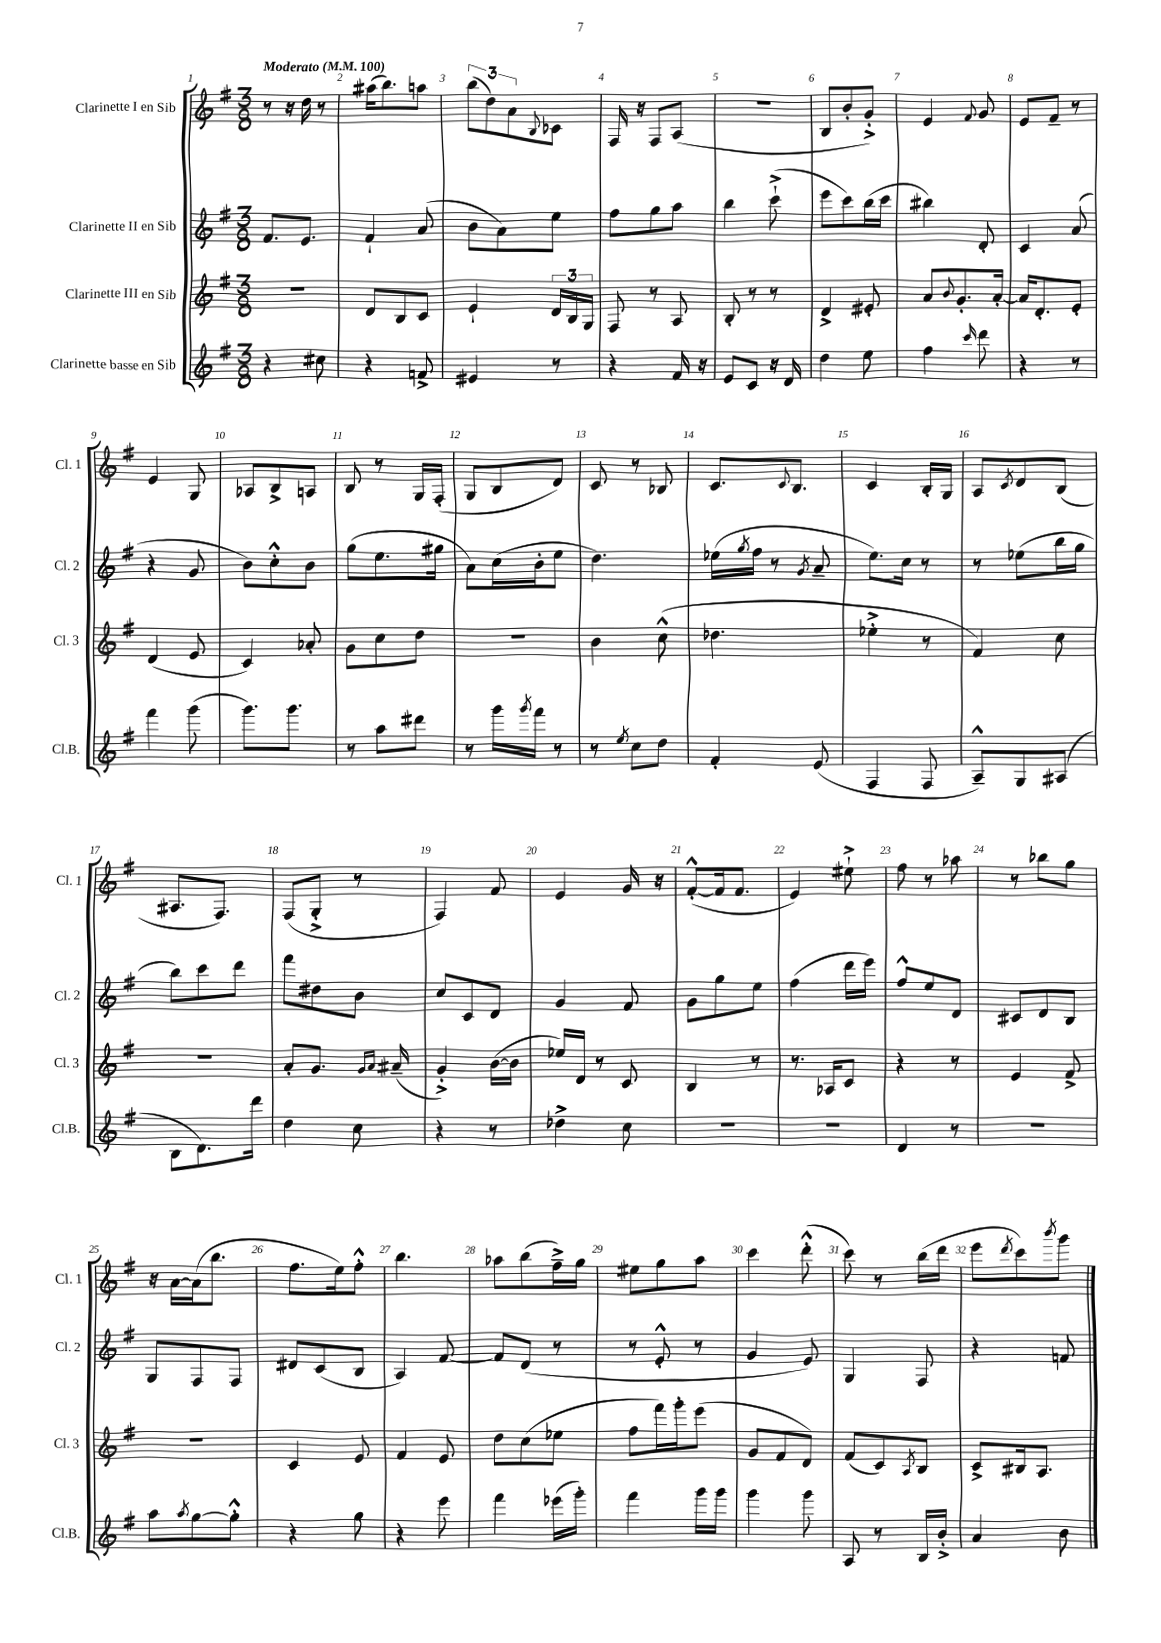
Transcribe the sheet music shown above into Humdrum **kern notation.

**kern	**kern	**kern	**kern
*part4	*part3	*part2	*part1
*staff4	*staff3	*staff2	*staff1
*I"Clarinette basse en Sib	*I"Clarinette III en Sib	*I"Clarinette II en Sib	*I"Clarinette I en Sib
*I'Cl.B.	*I'Cl. 3	*I'Cl. 2	*I'Cl. 1
*clefG2	*clefG2	*clefG2	*clefG2
*k[f#]	*k[f#]	*k[f#]	*k[f#]
*M3/8	*M3/8	*M3/8	*M3/8
*MM100	*MM100	*MM100	*MM100
=1	=1	=1	=1
!	!	!	!LO:TX:a:B:t=Moderato
4r	4.r	8.f#/L	8r
.	.	.	16r
.	.	8.e/J	16dd\
8cc#X\	.	.	8r
=2	=2	=2	=2
4r	8d/L	4f#`/	(16aa#X\KL
.	.	.	8.bb\)
.	8B/	.	.
8fn^/	8c/J	(8a/	8aan\J
=3	=3	=3	=3
4e#X/	4e`/	8b\L	(12bb\L
.	.	.	12dd\)
.	.	8a\)	.
.	.	.	12a\
.	.	.	8qqB/
8r	24d/LL	8ee\J	8c-X\J
.	24B/	.	.
.	24G/JJ	.	.
=4	=4	=4	=4
4r	8F#/	8ff#\L	16F#/
.	.	.	16r
.	8r	8gg\	8F#/L
16f#/	8A/	8aa\J	(8A/J
16r	.	.	.
=5	=5	=5	=5
8e/L	8B'/	4bb\	4.r
8c/J	8r	.	.
16r	8r	(8ccc`^\	.
16d/	.	.	.
=6	=6	=6	=6
4dd\	4d^/	8eee\L	8B/L
.	.	8ccc\)	8b'/
8ee\	8e#X'/	(16bb\L	8g'^/J)
.	.	16ccc\JJ	.
=7	=7	=7	=7
4ff#\	8a/L	4bb#X\)	4e/
.	8qqb/	.	.
.	8.g'/	.	.
16qqccc/	.	.	8qqf#/
8ddd\	.	8d'/	8g/
.	[16a'/Jk	.	.
=8	=8	=8	=8
4r	16a/KL]	4c/	8e/L
.	8.d'/	.	.
.	.	.	8f#~/J
8r	8e'/J	(8a/	8r
!!LO:LB:g=z
=9	=9	=9	=9
4fff#\	(4d/	4r	4e/
(8ggg\	8e/	8g/	8G/
=10	=10	=10	=10
8.ggg\L)	4c/)	8b\L)	8A-X/L
.	.	8cc'^^\	8B^/
8.ggg\J	.	.	.
.	8a-X'/	8b\J	8An/J
=11	=11	=11	=11
8r	8g\L	(8gg\L	8B/
8aa\L	8cc\	8.ee\	8r
8ddd#X\J	8dd\J	.	16G/LL
.	.	16gg#X\Jk	(16F#'/JJ
=12	=12	=12	=12
8r	4.r	8a\L)	8G/L
16ggg\LL	.	(16cc\L	8B/
8qggg/	.	.	.
16fff#\JJ	.	16b'\J	.
8r	.	8ee\J	8d/J)
=13	=13	=13	=13
8r	4b\	4.dd\)	8c/
8qee/	.	.	.
8cc\L	.	.	8r
8dd\J	(8cc^^\	.	8B-X/
=14	=14	=14	=14
4f#'/	4.dd-X\	(16ee-X\LL	8.c/L
.	.	8qgg/	.
.	.	16ff#\JJ	.
.	.	8r	.
.	.	.	8qqc/
.	.	.	8.B/J
.	.	8qg/	.
(8e/	.	8a~/	.
=15	=15	=15	=15
4F#/	4ee-X'^\	8.ee\L)	4c/
.	.	16cc\Jk	.
8F#/	8r	8r	16B'/LL
.	.	.	16G/JJ
=16	=16	=16	=16
8A~^^/L)	4f#/)	8r	8A/L
.	.	.	8qc/
8G/	.	(8ee-X\L	8d/
(8A#X/J	8cc\	16bb\L	(8B/J
.	.	16gg\JJ	.
!!LO:LB:g=z
=17	=17	=17	=17
8B\L	4.r	8bb\L)	8.A#X/L
8.d\)	.	8ccc\	.
.	.	.	8.F#/J)
.	.	8ddd\J	.
16ddd\Jk	.	.	.
=18	=18	=18	=18
4dd\	8a'/L	8fff#\L	(8F#/L
.	8.g/J	8dd#X\	8G'^/J
8cc\	.	8b\J	8r
.	16qqg/LL	.	.
.	16qqa/JJ	.	.
.	(16a#X~/	.	.
=19	=19	=19	=19
4r	4g'^/)	8cc/L	4F#/)
.	.	8c/	.
8r	([16b\LL	8d/J	8f#/
.	16b\JJ]	.	.
=20	=20	=20	=20
4dd-X^\	16ee-X/LL)	4g/	4e/
.	16d/JJ	.	.
.	8r	.	.
8cc\	8c/	8f#/	16g/
.	.	.	16r
=21	=21	=21	=21
4.r	4B/	8g\L	([8f#'^^/L
.	.	8gg\	16f#/k]
.	.	.	8.f#/J
.	8r	8ee\J	.
=22	=22	=22	=22
4.r	8.r	(4ff#\	4e/)
.	16A-X/KL	.	.
.	8c/J	16ddd\LL	8ee#X`^\
.	.	16eee\JJ)	.
=23	=23	=23	=23
4d/	4r	8ff#^^/L	8ff#\
.	.	8ee/	8r
8r	8r	8d/J	8aa-X\
=24	=24	=24	=24
4.r	4e/	8c#X/L	8r
.	.	8d/	8bb-X\L
.	8f#^/	8B/J	8gg\J
!!LO:LB:g=z
=25	=25	=25	=25
8aa\L	4.r	8G/L	16r
.	.	.	[16a\LL
8qaa/	.	.	.
[8gg\	.	8F#/	(16a\J]
.	.	.	8.bb\J
8gg'^^\J]	.	8F#/J	.
=26	=26	=26	=26
4r	4c/	8d#X/L	8.ff#\L
.	.	(8c/	.
.	.	.	16ee\k)
8gg\	8e/	8B/J	8ff#'^^\J
=27	=27	=27	=27
4r	4f#/	4A/)	4.bb\
8eee\	8e/	[8f#/	.
=28	=28	=28	=28
4fff#\	8dd\L	8f#/L]	8aa-X\L
.	(8cc\	(8d/J	(8bb\
(16eee-X\LL	8ee-X\J	8r	16ff#~^\L)
16ggg'\JJ)	.	.	16gg\JJ
=29	=29	=29	=29
4fff#\	8ff#\L	8r	8ee#X\L
.	16fff#\L)	8e'^^/	8gg\
.	16ggg'\J	.	.
16ggg\LL	(8eee\J	8r	8aa\J
16ggg\JJ	.	.	.
=30	=30	=30	=30
4ggg\	8g/L	4g/	4ccc\
.	8f#/	.	.
8ggg\	8d/J)	8e/)	(8ddd'^^\
=31	=31	=31	=31
8A/	(8f#/L	4G/	8ccc\)
8r	8c/)	.	8r
.	8qA/	.	.
16B/LL	8B/J	8F#/	(16bb\LL
16b'^/JJ	.	.	16ddd\JJ
=32	=32	=32	=32
4a/	8c^/L	4r	8eee\L
.	.	.	8qddd/
.	16B#X/k	.	8ccc\)
.	8.A/J	.	.
.	.	.	8qbbb/
8b\	.	8fn/	8ggg\J
==	==	==	==
*-	*-	*-	*-
